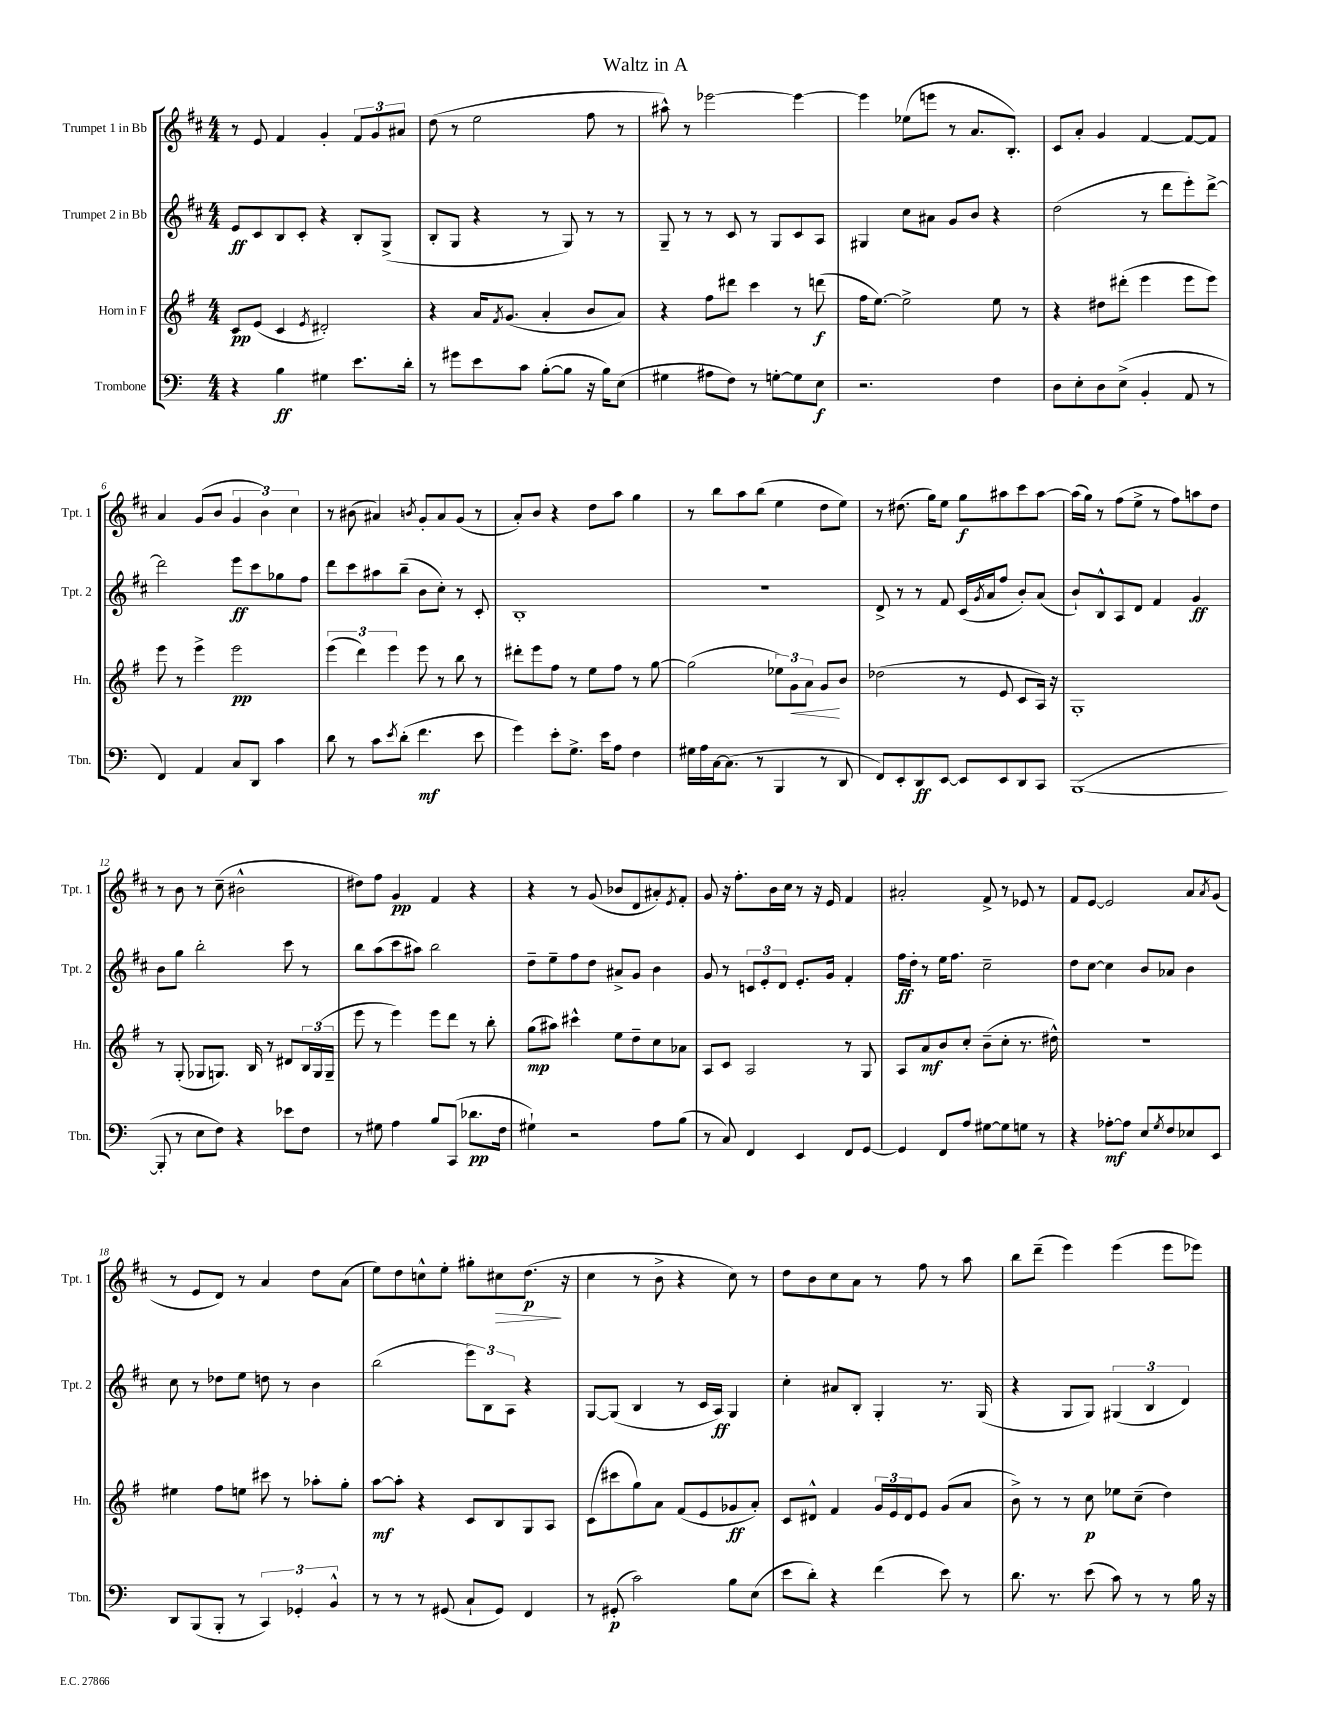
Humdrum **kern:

**kern	**dynam	**kern	**dynam	**kern	**dynam	**kern	**dynam
*part4	*part4	*part3	*part3	*part2	*part2	*part1	*part1
*staff4	*staff4	*staff3	*staff3	*staff2	*staff2	*staff1	*staff1
*I"Trombone	*	*I"Horn in F	*	*I"Trumpet 2 in Bb	*	*I"Trumpet 1 in Bb	*
*I'Tbn.	*	*I'Hn.	*	*I'Tpt. 2	*	*I'Tpt. 1	*
*clefF4	*	*clefG2	*	*clefG2	*	*clefG2	*
*k[]	*	*k[f#]	*	*k[f#c#]	*	*k[f#c#]	*
*M4/4	*	*M4/4	*	*M4/4	*	*M4/4	*
=1	=1	=1	=1	=1	=1	=1	=1
4r	.	8c/L	pp	8e/L	ff	8r	.
.	.	(8e/J	.	8c#/	.	8e/	.
4B\	ff	4c/	.	8B/	.	4f#/	.
.	.	.	.	8c#'/J	.	.	.
.	.	8qe/	.	.	.	.	.
4G#X\	.	2d#X'/)	.	4r	.	4g'/	.
8.e\L	.	.	.	8B'/L	.	12f#/L	.
.	.	.	.	.	.	12g/	.
.	.	.	.	(8G^/J	.	.	.
.	.	.	.	.	.	12a#X/J	.
16d'\Jk	.	.	.	.	.	.	.
=2	=2	=2	=2	=2	=2	=2	=2
8r	.	4r	.	8B'/L	.	(8dd\	.
8g#X\L	.	.	.	8G/J	.	8r	.
8e\	.	16a/KL	.	4r	.	2ee\	.
.	.	8qf#/	.	.	.	.	.
.	.	(8.g/J	.	.	.	.	.
8c\J	.	.	.	.	.	.	.
([8B'\L	.	4a'/	.	8r	.	.	.
8B\J]	.	.	.	8G/)	.	.	.
16r	.	8b/L	.	8r	.	8ff#\	.
16B\KL)	.	.	.	.	.	.	.
(8E\J	.	8a/J)	.	8r	.	8r	.
=3	=3	=3	=3	=3	=3	=3	=3
4G#X\	.	4r	.	8G~/	.	8aa#X^^\)	.
.	.	.	.	8r	.	8r	.
8A#X\L	.	8ff#\L	.	8r	.	[2eee-X\	.
8F\J)	.	8ddd#X\J	.	8c#/	.	.	.
8r	.	4ccc\	.	8r	.	.	.
[8Gn'\L	.	.	.	8G/L	.	.	.
8G\]	.	8r	.	8c#/	.	4eee-\_	.
8E\J	f	(8dddn\	f	8A/J	.	.	.
=4	=4	=4	=4	=4	=4	=4	=4
2.r	.	16ff#\KL	.	4G#X/	.	4eee-\]	.
.	.	[8.ee\J)	.	.	.	.	.
.	.	2ee^\]	.	8cc#\L	.	(8ee-X\L	.
.	.	.	.	8a#X\J	.	8eeen\J	.
.	.	.	.	8g/L	.	8r	.
.	.	.	.	8b/J	.	8.a/L	.
4F\	.	8ee\	.	4r	.	.	.
.	.	.	.	.	.	8.B'/J)	.
.	.	8r	.	.	.	.	.
=5	=5	=5	=5	=5	=5	=5	=5
8D\L	.	4r	.	(2dd\	.	8c#/L	.
8E'\	.	.	.	.	.	8a'/J	.
8D\	.	8dd#X\L	.	.	.	4g/	.
(8E^\J	.	(8ddd#X'\J	.	.	.	.	.
4BB'/	.	4eee\	.	8r	.	[4f#/	.
.	.	.	.	8ddd\L	.	.	.
8AA/	.	8eee\L	.	8eee'\)	.	8f#/L_	.
8r	.	8eee\J)	.	[8ddd^\J	.	8f#/J]	.
!!LO:LB:g=z
=6	=6	=6	=6	=6	=6	=6	=6
4FF/)	.	8eee\	.	2ddd\]	.	4a/	.
.	.	8r	.	.	.	.	.
4AA/	.	4eee^\	.	.	.	(8g/L	.
.	.	.	.	.	.	8b/J	.
8C/L	.	2eee\	pp	8eee\L	ff	6g/	.
8DD/J	.	.	.	8ccc#\	.	.	.
.	.	.	.	.	.	6b\)	.
4c\	.	.	.	8gg-X\	.	.	.
.	.	.	.	.	.	6cc#\	.
.	.	.	.	8ff#\J	.	.	.
=7	=7	=7	=7	=7	=7	=7	=7
8d\	.	(6eee\	.	8ddd\L	.	8r	.
8r	.	.	.	8ccc#\	.	(8b#X\	.
.	.	6ddd\)	.	.	.	.	.
8c\L	.	.	.	8aa#X\	.	4a#X/)	.
.	.	6eee\	.	.	.	.	.
8qe/	.	.	.	.	.	.	.
(8d'\J	.	.	.	(8bb~\J	.	.	.
.	.	.	.	.	.	8qbn/	.
4.f\	mf	8eee\	.	8b\L	.	8g'/L	.
.	.	8r	.	8cc#'\J)	.	8a#/	.
.	.	8bb\	.	8r	.	(8g/J	.
8e\	.	8r	.	8c#'/	.	8r	.
=8	=8	=8	=8	=8	=8	=8	=8
4g\)	.	8ddd#X'\L	.	1B'	.	8a'/L)	.
.	.	8eee\	.	.	.	8b/J	.
8e'\L	.	8ff#\J	.	.	.	4r	.
8.G^\J	.	8r	.	.	.	.	.
.	.	8ee\L	.	.	.	8dd\L	.
16e\KL	.	.	.	.	.	.	.
8A\J	.	8ff#\J	.	.	.	8aa\J	.
4F\	.	8r	.	.	.	4gg\	.
.	.	[8gg\	.	.	.	.	.
=9	=9	=9	=9	=9	=9	=9	=9
16G#X\LL	.	(2gg\]	.	1r	.	8r	.
16A\	.	.	.	.	.	.	.
[16C\J	.	.	.	.	.	8bb\L	.
(8.C\J]	.	.	.	.	.	.	.
.	.	.	.	.	.	8aa\	.
8r	.	.	.	.	.	(8bb\J	.
4BBB/	.	12ee-X\L)	.	.	.	4ee\	.
!	!	!	!LO:HP:b	!	!	!	!
.	.	12g\	<	.	.	.	.
.	.	12a\J	.	.	.	.	.
8r	.	8g/L	.	.	.	8dd\L	.
8DD/	.	8b/J	[	.	.	8ee\J)	.
=10	=10	=10	=10	=10	=10	=10	=10
8FF/L)	.	(2dd-X\	.	8d^/	.	8r	.
8EE'/	.	.	.	8r	.	(8.dd#X\	.
8DD/	ff	.	.	8r	.	.	.
.	.	.	.	.	.	16gg\KL)	.
[8EE/J	.	.	.	8f#/	.	8ee\J	.
8EE/L]	.	8r	.	(16c#/LL	.	8gg\L	f
.	.	.	.	8qg/	.	.	.
.	.	.	.	16a/J	.	.	.
8EE/	.	8e/	.	8ff#/J	.	8aa#X\	.
8DD/	.	8c/L	.	8b'/L)	.	8ccc#\	.
8CC/J	.	16A/Jk)	.	(8a/J	.	[8aa#\J	.
.	.	16r	.	.	.	.	.
=11	=11	=11	=11	=11	=11	=11	=11
([1BBB	.	1G'	.	8b`/L)	.	(16aa#\LL]	.
.	.	.	.	.	.	16gg\JJ)	.
.	.	.	.	8B^^/	.	8r	.
.	.	.	.	8A/	.	(8ff#\L	.
.	.	.	.	8d/J	.	8ee^\J	.
.	.	.	.	4f#/	.	8r	.
.	.	.	.	.	.	8ff#\L)	.
.	.	.	.	4g/	ff	8aan\	.
.	.	.	.	.	.	8dd\J	.
!!LO:LB:g=z
=12	=12	=12	=12	=12	=12	=12	=12
8BBB'/]	.	8r	.	8b\L	.	8r	.
8r	.	(8G'/	.	8gg\J	.	8b\	.
8E\L	.	8G-X/L	.	2bb'\	.	8r	.
8F\J)	.	8.Gn/J)	.	.	.	(8cc#~\	.
4r	.	.	.	.	.	2b#X^^\	.
.	.	16B/	.	.	.	.	.
.	.	8r	.	.	.	.	.
8e-X\L	.	8d#X/L	.	8ccc#\	.	.	.
8F\J	.	24B/L	.	8r	.	.	.
.	.	(24G/	.	.	.	.	.
.	.	24G~/JJ	.	.	.	.	.
=13	=13	=13	=13	=13	=13	=13	=13
8r	.	8eee\	.	8bb\L	.	8dd#X\L)	.
8G#X\	.	8r	.	(8aa\	.	8ff#\J	.
4A\	.	4eee\)	.	8ccc#\	.	4g/	pp
.	.	.	.	8aa#X\J)	.	.	.
8B/L	.	8eee\L	.	2bb\	.	4f#/	.
(8CC/J	.	8ddd\J	.	.	.	.	.
8.d-X\L	pp	8r	.	.	.	4r	.
.	.	8bb'\	.	.	.	.	.
16F\Jk	.	.	.	.	.	.	.
=14	=14	=14	=14	=14	=14	=14	=14
4G#X`\)	.	(8gg\L	mp	8dd~\L	.	4r	.
.	.	8aa#X\J)	.	8ee~\	.	.	.
2r	.	4ccc#X^^\	.	8ff#\	.	8r	.
.	.	.	.	8dd\J	.	(8g/	.
.	.	8ee\L	.	8a#X^/L	.	8b-X/L	.
.	.	8dd~\	.	8g/J	.	8d/	.
8A\L	.	8cc\	.	4b\	.	8a#X'/)	.
.	.	.	.	.	.	8qe/	.
(8B\J	.	8a-X\J	.	.	.	8f#'/J	.
=15	=15	=15	=15	=15	=15	=15	=15
8r	.	8A/L	.	8g/	.	8g/	.
8C/)	.	8c/J	.	8r	.	16r	.
.	.	.	.	.	.	8.ff#'\L	.
4FF/	.	2A/	.	12cn/L	.	.	.
.	.	.	.	12e'/	.	.	.
.	.	.	.	.	.	16b\L	.
.	.	.	.	12d/J	.	.	.
.	.	.	.	.	.	16cc#\JJ	.
4EE/	.	.	.	8.e'/L	.	8r	.
.	.	.	.	.	.	16r	.
.	.	.	.	16g/Jk	.	16e/	.
8FF/L	.	8r	.	4f#'/	.	4f#/	.
[8GG/J	.	8G/	.	.	.	.	.
=16	=16	=16	=16	=16	=16	=16	=16
4GG/]	.	8A/L	.	16ff#\LL	ff	2a#X'/	.
.	.	.	.	16dd'\JJ	.	.	.
.	.	8a/	mf	8r	.	.	.
8FF/L	.	8b/	.	16ee\KL	.	.	.
.	.	.	.	8.ff#\J	.	.	.
8A/J	.	8cc'/J	.	.	.	.	.
[8G#X\L	.	(8b~\L	.	2cc#~\	.	8f#^/	.
8G#\]	.	8cc'\J	.	.	.	8r	.
8Gn\J	.	8.r	.	.	.	8e-X/	.
8r	.	.	.	.	.	8r	.
.	.	16dd#X^^\)	.	.	.	.	.
=17	=17	=17	=17	=17	=17	=17	=17
4r	.	1r	.	8dd\L	.	8f#/L	.
.	.	.	.	[8cc#\J	.	[8e/J	.
[8A-X'\L	mf	.	.	4cc#\]	.	2e/]	.
8A-\J]	.	.	.	.	.	.	.
8E/L	.	.	.	8b/L	.	.	.
8qG/	.	.	.	.	.	.	.
8F/	.	.	.	8a-X/J	.	.	.
8E-X/	.	.	.	4b\	.	8a/L	.
.	.	.	.	.	.	8qa/	.
8EE/J	.	.	.	.	.	(8g/J	.
!!LO:LB:g=z
=18	=18	=18	=18	=18	=18	=18	=18
8DD/L	.	4ee#X\	.	8cc#\	.	8r	.
(8BBB/	.	.	.	8r	.	8e/L	.
8BBB'/J	.	8ff#\L	.	8dd-X\L	.	8d/J)	.
8r	.	8een\J	.	8ee\J	.	8r	.
6CC/)	.	8ccc#X\	.	8ddn\	.	4a/	.
.	.	8r	.	8r	.	.	.
6GG-X'/	.	.	.	.	.	.	.
.	.	8aa-X'\L	.	4b\	.	8dd\L	.
6BB^^/	.	.	.	.	.	.	.
.	.	8gg'\J	.	.	.	(8a\J	.
=19	=19	=19	=19	=19	=19	=19	=19
8r	.	[8aa\L	mf	(2bb\	.	8ee\L)	.
8r	.	8aa'\J]	.	.	.	8dd\	.
8r	.	4r	.	.	.	8ccn^^\	.
(8GG#X/	.	.	.	.	.	8ee'\J	.
8C`/L	.	8c/L	.	12eee\L)	.	8gg#X'\L	.
.	.	.	.	12B\	.	.	.
!	!	!	!	!	!	!	!LO:HP:b
8GG#/J)	.	8B/	.	.	.	8cc#X\	>
.	.	.	.	12A\J	.	.	.
4FF/	.	8G/	.	4r	.	(8.dd\J	p
.	.	8A/J	.	.	.	.	.
.	.	.	.	.	.	16r	]
=20	=20	=20	=20	=20	=20	=20	=20
8r	.	(8c\L	.	[8G/L	.	4cc#\	.
(8GG#X'/	p	8ccc#X\	.	(8G/J]	.	.	.
2c\)	.	8gg\)	.	4B/	.	8r	.
.	.	8a\J	.	.	.	8b^\	.
.	.	(8f#/L	.	8r	.	4r	.
.	.	8e/	.	16c#/LL	.	.	.
.	.	.	.	16A/JJ)	ff	.	.
8B\L	.	8g-X/	ff	4G/	.	8cc#\)	.
(8E\J	.	8a'/J)	.	.	.	8r	.
=21	=21	=21	=21	=21	=21	=21	=21
8e\L	.	8c/L	.	4cc#'\	.	8dd\L	.
8d'\J)	.	8d#X^^/J	.	.	.	8b\	.
4r	.	4f#/	.	8a#X/L	.	8cc#\	.
.	.	.	.	8B'/J	.	8a\J	.
(4f\	.	24g/LL	.	4G'/	.	8r	.
.	.	24e/	.	.	.	.	.
.	.	24d#/J	.	.	.	.	.
.	.	8e/J	.	.	.	8ff#\	.
8e\)	.	(8g/L	.	8.r	.	8r	.
8r	.	8a/J	.	.	.	8aa\	.
.	.	.	.	(16G/	.	.	.
=22	=22	=22	=22	=22	=22	=22	=22
8.d\	.	8b^\)	.	4r	.	8bb\L	.
.	.	8r	.	.	.	(8ddd~\J	.
8.r	.	.	.	.	.	.	.
.	.	8r	.	8G/L	.	4eee\)	.
(8e\	.	8cc\	p	8G/J)	.	.	.
8c\)	.	8ee-X\L	.	(6G#X/	.	(4eee\	.
8r	.	(8cc~\J	.	.	.	.	.
.	.	.	.	6B/	.	.	.
8r	.	4dd\)	.	.	.	8eee\L	.
.	.	.	.	6d/)	.	.	.
16B\	.	.	.	.	.	8eee-X\J)	.
16r	.	.	.	.	.	.	.
==	==	==	==	==	==	==	==
*-	*-	*-	*-	*-	*-	*-	*-
